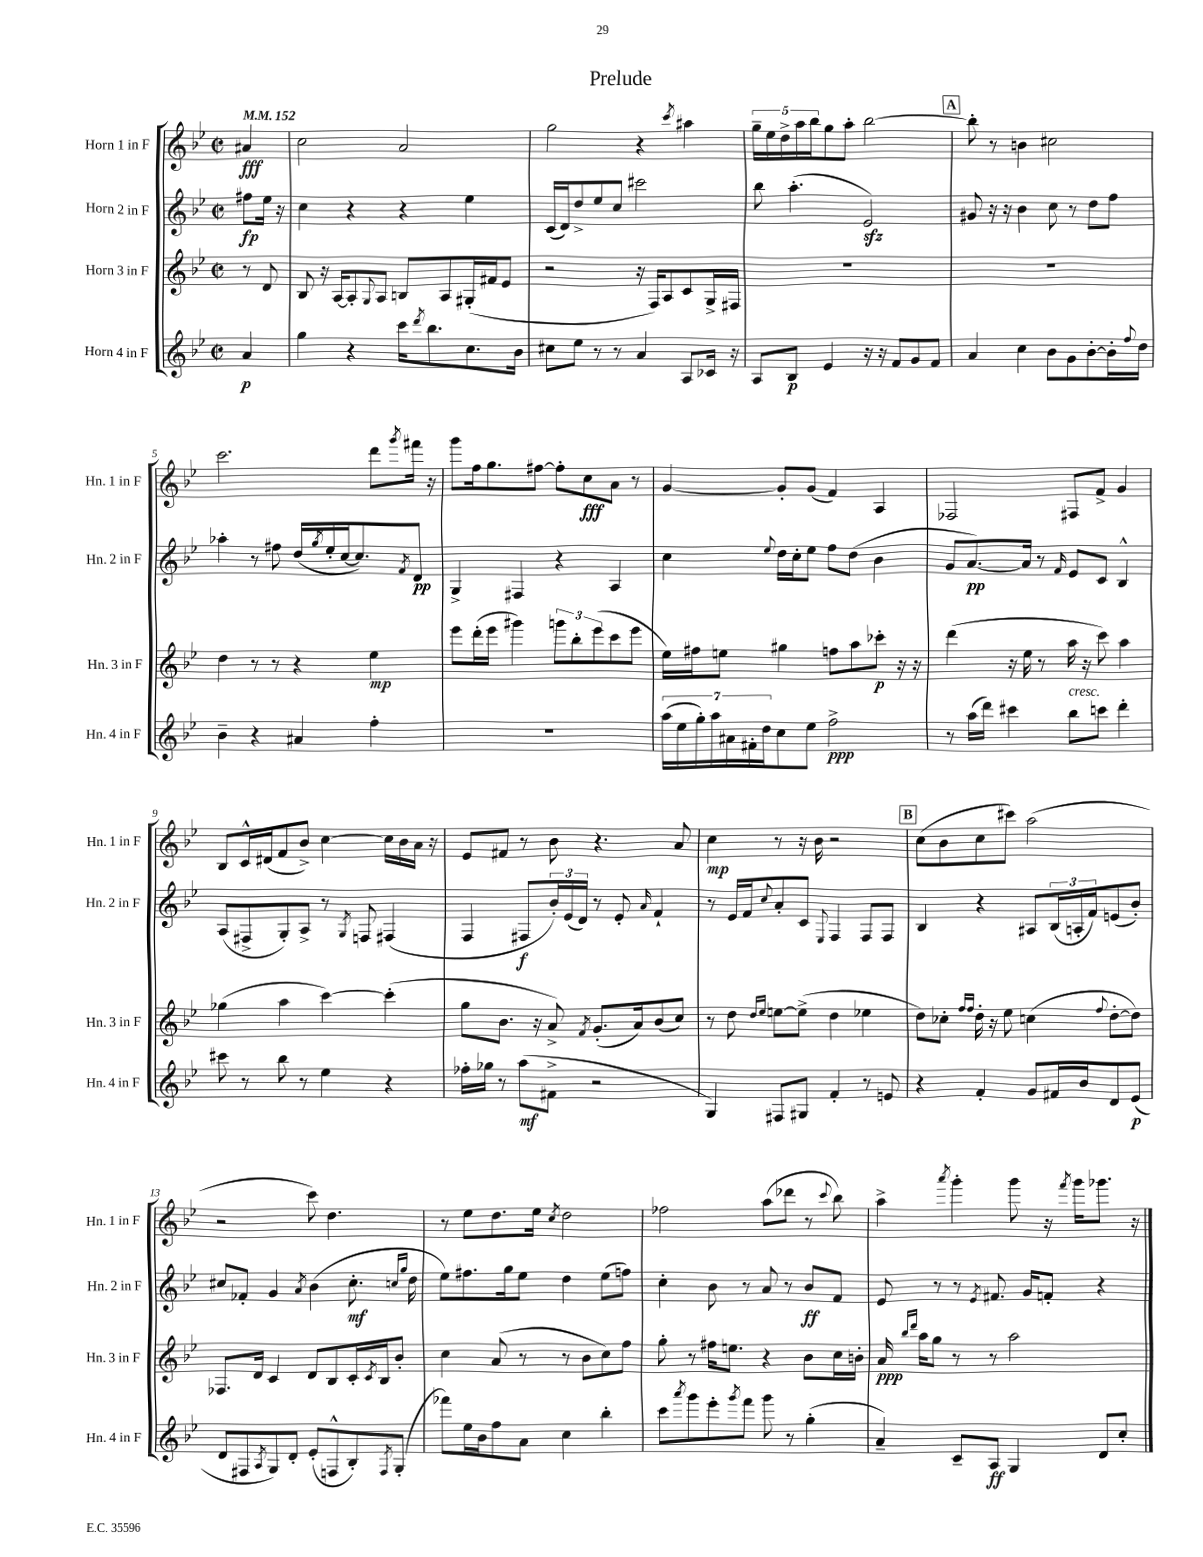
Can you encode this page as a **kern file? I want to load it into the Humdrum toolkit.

**kern	**dynam	**kern	**dynam	**kern	**dynam	**kern	**dynam
*part4	*part4	*part3	*part3	*part2	*part2	*part1	*part1
*staff4	*staff4	*staff3	*staff3	*staff2	*staff2	*staff1	*staff1
*I"Horn 4 in F	*	*I"Horn 3 in F	*	*I"Horn 2 in F	*	*I"Horn 1 in F	*
*I'Hn. 4 in F	*	*I'Hn. 3 in F	*	*I'Hn. 2 in F	*	*I'Hn. 1 in F	*
*clefG2	*	*clefG2	*	*clefG2	*	*clefG2	*
*k[b-e-]	*	*k[b-e-]	*	*k[b-e-]	*	*k[b-e-]	*
*M2/2	*	*M2/2	*	*M2/2	*	*M2/2	*
*met(c|)	*	*met(c|)	*	*met(c|)	*	*met(c|)	*
*MM152	*	*MM152	*	*MM152	*	*MM152	*
=	=	=	=	=	=	=	=
4a/	p	8r	.	8ff#X\L	fp	4a#X/	fff
.	.	8d/	.	16ee-\Jk	.	.	.
.	.	.	.	16r	.	.	.
=1	=1	=1	=1	=1	=1	=1	=1
4gg\	.	8B-/	.	4cc\	.	2cc\	.
.	.	16r	.	.	.	.	.
.	.	[16A/KL	.	.	.	.	.
4r	.	8A'/]	.	4r	.	.	.
.	.	8qqG/	.	.	.	.	.
.	.	8A/J	.	.	.	.	.
16ccc\KL	.	8Bn/L	.	4r	.	2a/	.
8qddd/	.	.	.	.	.	.	.
8.bb-\	.	.	.	.	.	.	.
.	.	8A/	.	.	.	.	.
8.cc\	.	(16G#X'/L	.	4ee-\	.	.	.
.	.	16f#X/J	.	.	.	.	.
.	.	8e-/J	.	.	.	.	.
16b-\Jk	.	.	.	.	.	.	.
=2	=2	=2	=2	=2	=2	=2	=2
8cc#X\L	.	2r	.	(16c/LL	.	2gg\	.
.	.	.	.	16d/J)	.	.	.
8ee-\J	.	.	.	8dd^/	.	.	.
8r	.	.	.	8ee-/	.	.	.
8r	.	.	.	8cc/J	.	.	.
4a/	.	16r	.	2ccc#X\	.	4r	.
.	.	16F/KL)	.	.	.	.	.
.	.	8A/	.	.	.	.	.
.	.	.	.	.	.	8qccc/	.
8A/L	.	8c/	.	.	.	4aa#X\	.
16c-X/Jk	.	16G^/L	.	.	.	.	.
16r	.	16F#X/JJ	.	.	.	.	.
=3	=3	=3	=3	=3	=3	=3	=3
8A/L	.	1r	.	8bb-\	.	20gg~\LL	.
.	.	.	.	.	.	20ee-\	.
.	.	.	.	.	.	20dd^\	.
8B-/J	p	.	.	(4.aa'\	.	.	.
.	.	.	.	.	.	20aa\	.
.	.	.	.	.	.	20bb-\J	.
4e-/	.	.	.	.	.	8gg\	.
.	.	.	.	.	.	8aa'\J	.
16r	.	.	.	2e-zz/)	.	[2bb-\	.
16r	.	.	.	.	.	.	.
8f/L	.	.	.	.	.	.	.
8g/	.	.	.	.	.	.	.
8f/J	.	.	.	.	.	.	.
!!LO:REH:place=s1:t=A
=4	=4	=4	=4	=4	=4	=4	=4
4a/	.	1r	.	8g#X/	.	8bb-'\]	.
.	.	.	.	16r	.	8r	.
.	.	.	.	16r	.	.	.
4cc\	.	.	.	4b-\	.	4bn\	.
8b-\L	.	.	.	8cc\	.	2cc#X\	.
8g\	.	.	.	8r	.	.	.
[8b-'\	.	.	.	8dd\L	.	.	.
16b-'\L]	.	.	.	8ff\J	.	.	.
8qqff/	.	.	.	.	.	.	.
16dd\JJ	.	.	.	.	.	.	.
!!LO:LB:g=z
=5	=5	=5	=5	=5	=5	=5	=5
4b-~\	.	4dd\	.	4aa-X'\	.	2.ccc\	.
4r	.	8r	.	8r	.	.	.
.	.	8r	.	8ff#X\	.	.	.
4a#X/	.	4r	.	(16dd/LL	.	.	.
.	.	.	.	8qgg/	.	.	.
.	.	.	.	16ee-'/	.	.	.
.	.	.	.	[16cc/J	.	.	.
.	.	.	.	8.cc/])	.	.	.
4ff'\	.	4ee-\	mp	.	.	8ddd\L	.
.	.	.	.	8qf/	.	8qggg/	.
.	.	.	.	8d/J	pp	16fff#X\Jk	.
.	.	.	.	.	.	16r	.
=6	=6	=6	=6	=6	=6	=6	=6
1r	.	8eee-\L	.	4G^/	.	8ggg\L	.
.	.	(16ddd'\L	.	.	.	16ff\k	.
.	.	16eee-\JJ	.	.	.	8.gg\	.
.	.	4ggg#X\)	.	4F#X/	.	.	.
.	.	.	.	.	.	[8ff#X\J	.
.	.	12gggn\L	.	4r	.	8ff#'\L]	.
.	.	12bb-'\	.	.	.	.	.
.	.	.	.	.	.	8cc\	fff
.	.	(12eee-\	.	.	.	.	.
.	.	8ccc\	.	4A/	.	8a\J	.
.	.	8eee-\J	.	.	.	8r	.
=7	=7	=7	=7	=7	=7	=7	=7
(28aa\LL	.	16ee-\LL)	.	4cc\	.	[4g/	.
28ee-\	.	.	.	.	.	.	.
.	.	16ff#X\J	.	.	.	.	.
28gg'\)	.	.	.	.	.	.	.
28aa\	.	.	.	.	.	.	.
.	.	8een\J	.	.	.	.	.
28a#X\	.	.	.	.	.	.	.
28f#X'\	.	.	.	.	.	.	.
28dd\J	.	.	.	.	.	.	.
.	.	.	.	8qqee-/	.	.	.
8cc\	.	4gg#X\	.	16dd\LL	.	8g'/L]	.
.	.	.	.	16cc'\J	.	.	.
8ee-\J	.	.	.	8ee-\J	.	(8g/J	.
2ff^\	ppp	8ffn\L	.	8ff\L	.	4f/)	.
.	.	8aa\	.	(8dd\J	.	.	.
.	.	8ccc-X'\J	p	4b-\	.	4A/	.
.	.	16r	.	.	.	.	.
.	.	16r	.	.	.	.	.
=8	=8	=8	=8	=8	=8	=8	=8
8r	.	(4ddd\	.	8g/L	.	2F-X/	.
(16aa\LL	.	.	.	[8.a/)	pp	.	.
16ddd\JJ)	.	.	.	.	.	.	.
4ccc#X\	.	16r	.	.	.	.	.
.	.	16ee-\	.	16a/Jk]	.	.	.
.	.	8r	.	8r	.	.	.
.	.	.	.	16qqf/	.	.	.
!LO:TX:a:i:t=cresc.	!	!	!	!	!	!	!
8bb-\L	.	16aa\	.	8e-/L	.	8F#X/L	.
.	.	16r	.	.	.	.	.
8cccn\J	.	8ccc\)	.	8c/J	.	8f^/J	.
4ddd'\	.	4aa\	.	4B-^^/	.	4g/	.
!!LO:LB:g=z
=9	=9	=9	=9	=9	=9	=9	=9
8ccc#X\	.	(4gg-X\	.	(8A/L	.	8B-/L	.
8r	.	.	.	8F#X^/	.	16c^^/L	.
.	.	.	.	.	.	(16d#X/J	.
8bb-\	.	4aa\	.	8G'/)	.	8f/	.
8r	.	.	.	8A^/J	.	8b-^/J)	.
4ee-\	.	[4ccc\)	.	8r	.	[4cc\	.
.	.	.	.	8qG/	.	.	.
.	.	.	.	8Fn/	.	.	.
4r	.	(4ccc'\]	.	(4F#X/	.	16cc\LL]	.
.	.	.	.	.	.	16b-\	.
.	.	.	.	.	.	16a\JJ	.
.	.	.	.	.	.	16r	.
=10	=10	=10	=10	=10	=10	=10	=10
16ff-X'\LL	.	8gg\L	.	4F/	.	8e-/L	.
16gg-X\JJ	.	.	.	.	.	.	.
8r	.	8.b-\J	.	.	.	8f#X/J	.
(8aa\L	mf	.	.	8F#X/L	f	8r	.
.	.	16r	.	.	.	.	.
8f#X^\J	.	8a^/)	.	24b-'/L)	.	8b-\	.
.	.	.	.	(24e-/	.	.	.
.	.	.	.	24d/JJ)	.	.	.
.	.	8qf/	.	.	.	.	.
2r	.	(8.g'/L	.	8r	.	4.r	.
.	.	.	.	8e-'/	.	.	.
.	.	16a/k)	.	.	.	.	.
.	.	.	.	16qqa/	.	.	.
.	.	(8b-/	.	4f`/	.	.	.
.	.	8cc/J)	.	.	.	8a/	.
=11	=11	=11	=11	=11	=11	=11	=11
4G/)	.	8r	.	8r	.	4cc\	mp
.	.	8dd\	.	16e-/LL	.	.	.
.	.	.	.	16f/J	.	.	.
.	.	16qqdd/LL	.	.	.	.	.
.	.	16qqee-/JJ	.	8qqcc/	.	.	.
8F#X/L	.	[8een\L	.	8a'/	.	8r	.
8G#X/J	.	(8ee^\J]	.	8c/J	.	16r	.
.	.	.	.	.	.	16b-\	.
.	.	.	.	8qqE-/	.	.	.
4f'/	.	4dd\	.	4F/	.	2r	.
8r	.	4ee-X\	.	8F/L	.	.	.
8en/	.	.	.	8F/J	.	.	.
!!LO:REH:place=s1:t=B
=12	=12	=12	=12	=12	=12	=12	=12
4r	.	8dd\L)	.	4B-/	.	(8cc\L	.
.	.	8cc-X'\J	.	.	.	8b-\	.
.	.	16qqff/LL	.	.	.	.	.
.	.	16qqff/JJ	.	.	.	.	.
4f'/	.	16dd'\	.	4r	.	8cc\	.
.	.	16r	.	.	.	.	.
.	.	8ee-\	.	.	.	8ccc#X\J)	.
8g/L	.	(4ccn\	.	8A#X/L	.	(2aa\	.
16f#X/L	.	.	.	(24B-/L	.	.	.
.	.	.	.	24An'/	.	.	.
16b-/J	.	.	.	.	.	.	.
.	.	.	.	24f/J)	.	.	.
.	.	8qqff/	.	.	.	.	.
8d/	.	[8dd'\L	.	(8en/	.	.	.
(8e-/J	p	8dd\J])	.	8b-'/J)	.	.	.
!!LO:LB:g=z
=13	=13	=13	=13	=13	=13	=13	=13
8d/L	.	8.F-X/L	.	8cc#X/L	.	2r	.
8F#X/	.	.	.	8f-X'/J	.	.	.
.	.	16d/Jk	.	.	.	.	.
8qA/	.	.	.	.	.	.	.
8G/)	.	4c/	.	4g/	.	.	.
8d'/J	.	.	.	.	.	.	.
.	.	.	.	8qa/	.	.	.
(8e-'/L	.	8d/L	.	(4b-\	.	8ccc\)	.
8Fn^^/	.	8B-/	.	.	.	4.dd\	.
8B-'/)	.	16c'/L	.	8.cc#'\	mf	.	.
.	.	8qc/	.	.	.	.	.
.	.	16B-/J	.	.	.	.	.
8qF/	.	.	.	.	.	.	.
(8G'/J	.	8b-'/J	.	.	.	.	.
.	.	.	.	16qqccn/LL	.	.	.
.	.	.	.	16qqgg/JJ	.	.	.
.	.	.	.	16dd\	.	.	.
=14	=14	=14	=14	=14	=14	=14	=14
8fff-X\L)	.	4cc\	.	8ee-\L)	.	8r	.
16ee-\L	.	.	.	8.ff#X\	.	8ee-\L	.
16b-\J	.	.	.	.	.	.	.
8ff\	.	(8a/	.	.	.	8.dd\	.
.	.	.	.	16gg\k	.	.	.
8a\J	.	8r	.	8ee-\J	.	.	.
.	.	.	.	.	.	16ee-\Jk	.
.	.	.	.	.	.	8qcc/	.
4cc\	.	8r	.	4dd\	.	2dd\	.
.	.	8b-\L	.	.	.	.	.
4bb-'\	.	8cc\)	.	(8ee-\L	.	.	.
.	.	8ff\J	.	8ffn\J)	.	.	.
=15	=15	=15	=15	=15	=15	=15	=15
8ccc\L	.	8gg'\	.	4cc'\	.	2ff-X\	.
8qaaa/	.	.	.	.	.	.	.
8ggg\	.	8r	.	.	.	.	.
8eee-'\	.	16ff#X\KL	.	8b-\	.	.	.
.	.	8.een\J	.	.	.	.	.
8qggg/	.	.	.	.	.	.	.
8fff\J	.	.	.	8r	.	.	.
8ggg\	.	4r	.	8a/	.	(8aa\L	.
8r	.	.	.	8r	.	8ddd-X\J	.
(4gg'\	.	8b-\L	.	8b-/L	ff	8r	.
.	.	.	.	.	.	8qqccc/	.
.	.	16cc\L	.	8f/J	.	8bb-\)	.
.	.	16bn'\JJ	.	.	.	.	.
=16	=16	=16	=16	=16	=16	=16	=16
4a~/)	.	16a/	ppp	8e-/	.	4aa^\	.
.	.	16qqbb-/LL	.	.	.	.	.
.	.	16qqddd/JJ	.	.	.	.	.
.	.	16aa\KL	.	.	.	.	.
.	.	8gg\J	.	8r	.	.	.
.	.	.	.	.	.	8qaaa/	.
8c~/L	.	8r	.	8r	.	4ggg'\	.
.	.	.	.	8qe-/	.	.	.
8A/J	ff	8r	.	8.f#X/	.	.	.
4G/	.	2aa\	.	.	.	8ggg\	.
.	.	.	.	16g/KL	.	.	.
.	.	.	.	8fn'/J	.	16r	.
.	.	.	.	.	.	8qfff/	.
.	.	.	.	.	.	16ggg\KL	.
8d/L	.	.	.	4r	.	8.ggg-X\J	.
8cc'/J	.	.	.	.	.	.	.
.	.	.	.	.	.	16r	.
==	==	==	==	==	==	==	==
*-	*-	*-	*-	*-	*-	*-	*-
